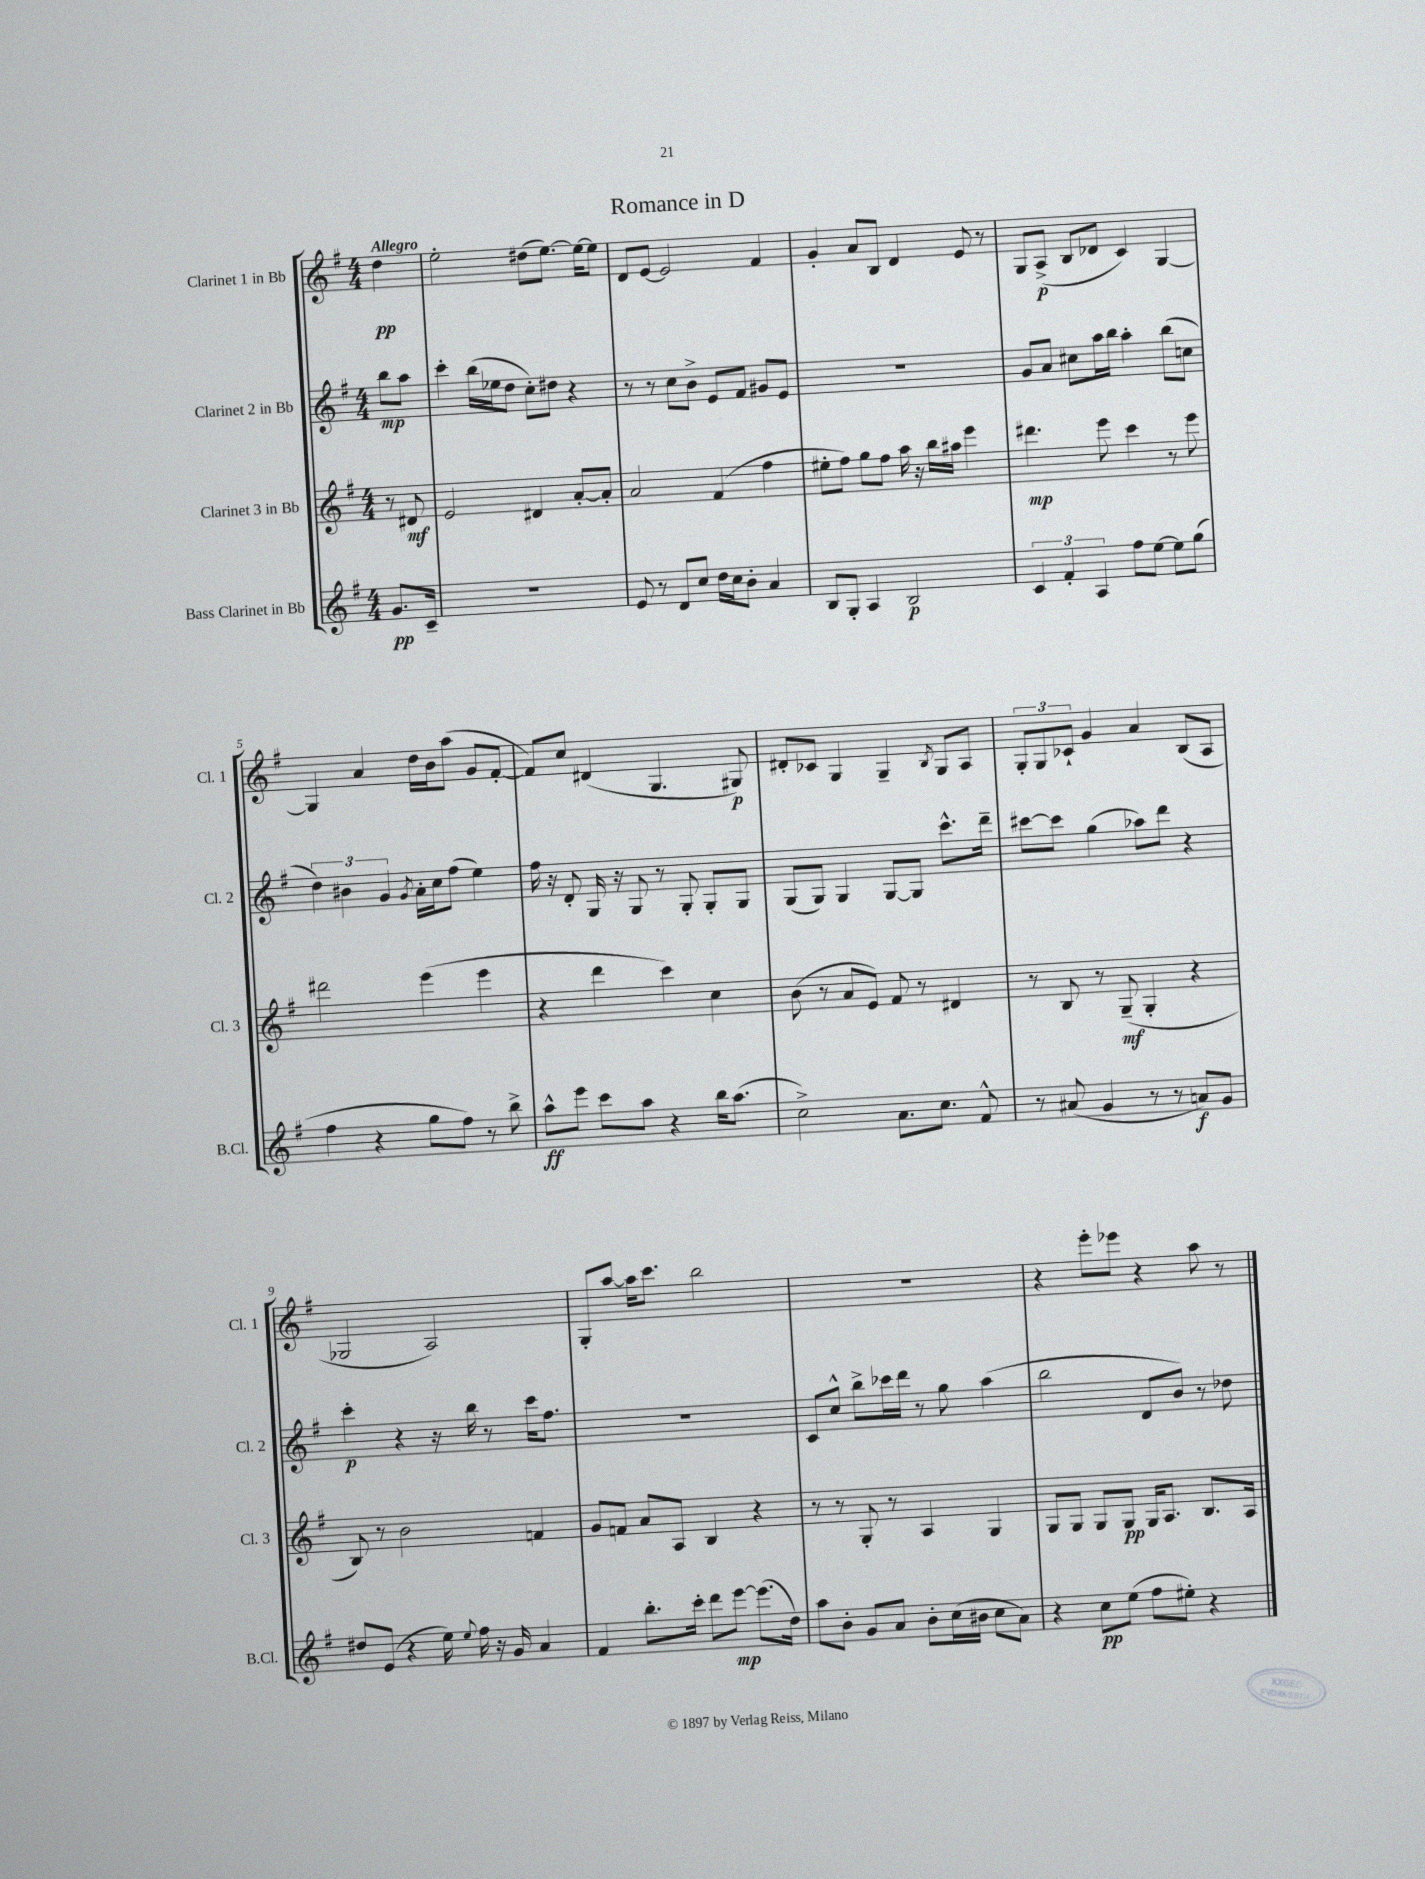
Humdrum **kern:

**kern	**dynam	**kern	**dynam	**kern	**dynam	**kern	**dynam
*part4	*part4	*part3	*part3	*part2	*part2	*part1	*part1
*staff4	*staff4	*staff3	*staff3	*staff2	*staff2	*staff1	*staff1
*I"Bass Clarinet in Bb	*	*I"Clarinet 3 in Bb	*	*I"Clarinet 2 in Bb	*	*I"Clarinet 1 in Bb	*
*I'B.Cl.	*	*I'Cl. 3	*	*I'Cl. 2	*	*I'Cl. 1	*
*clefG2	*	*clefG2	*	*clefG2	*	*clefG2	*
*k[f#]	*	*k[f#]	*	*k[f#]	*	*k[f#]	*
*M4/4	*	*M4/4	*	*M4/4	*	*M4/4	*
=	=	=	=	=	=	=	=
!	!	!	!	!	!	!LO:TX:a:B:t=Allegro	!
8.g/L	pp	8r	.	8bb\L	mp	4dd\	pp
.	.	8d#X/	mf	8aa\J	.	.	.
16c~/Jk	.	.	.	.	.	.	.
=1	=1	=1	=1	=1	=1	=1	=1
1r	.	2e/	.	4ccc'\	.	2ee'\	.
.	.	.	.	(16bb\LL	.	.	.
.	.	.	.	16ee-X\J	.	.	.
.	.	.	.	8dd\J	.	.	.
.	.	4d#X/	.	8cc'\L)	.	(8dd#X\L	.
.	.	.	.	8dd#X\J	.	[8.ee\J)	.
.	.	[8a'/L	.	4r	.	.	.
.	.	.	.	.	.	16ee\KL_	.
.	.	8a'/J]	.	.	.	8ee\J]	.
=2	=2	=2	=2	=2	=2	=2	=2
8e/	.	2a/	.	8r	.	8d/L	.
8r	.	.	.	8r	.	[8e/J	.
8d/L	.	.	.	8cc\L	.	2e/]	.
8cc/J	.	.	.	8b^\J	.	.	.
16dd\LL	.	(4f#/	.	8e/L	.	.	.
16cc\J	.	.	.	.	.	.	.
8b'\J	.	.	.	8f#/J	.	.	.
4a/	.	4ff#\	.	8g#X/L	.	4f#/	.
.	.	.	.	8e/J	.	.	.
=3	=3	=3	=3	=3	=3	=3	=3
8B/L	.	8ee#X'\L	.	1r	.	4g'/	.
8G'/J	.	8ff#\J)	.	.	.	.	.
4A/	.	8gg\L	.	.	.	8a/L	.
.	.	8ff#\J	.	.	.	8B/J	.
2B/	p	16aa\	.	.	.	4d/	.
.	.	16r	.	.	.	.	.
.	.	16bb\LL	.	.	.	.	.
.	.	16aa#X\JJ	.	.	.	.	.
.	.	4eee\	.	.	.	8e/	.
.	.	.	.	.	.	8r	.
=4	=4	=4	=4	=4	=4	=4	=4
6c/	.	4.ddd#X\	mp	8g/L	.	8G/L	.
.	.	.	.	8a/J	.	(8A^/J	p
6f#'/	.	.	.	.	.	.	.
.	.	.	.	8cc#X\L	.	8B/L	.
6A/	.	.	.	.	.	.	.
.	.	8eee\	.	16aa\L	.	8d-X/J	.
.	.	.	.	16bb\JJ	.	.	.
8ff#\L	.	4ccc\	.	4aa'\	.	4c/)	.
[8ee\J	.	.	.	.	.	.	.
8ee\L]	.	8r	.	(8bb\L	.	[4G/	.
(8gg\J	.	8eee\	.	8ccn\J	.	.	.
!!LO:LB:g=z
=5	=5	=5	=5	=5	=5	=5	=5
4ff#\	.	2ddd#X\	.	6dd\)	.	4G/]	.
.	.	.	.	6b#X\	.	.	.
4r	.	.	.	.	.	4a/	.
.	.	.	.	6g/	.	.	.
.	.	.	.	8qg/	.	.	.
8gg\L	.	(4eee\	.	16a'\LL	.	16dd\LL	.
.	.	.	.	16cc\J	.	16b\J	.
8ff#\J)	.	.	.	(8ff#\J	.	(8aa\J	.
8r	.	4eee\	.	4ee\)	.	8g/L	.
8bb^\	.	.	.	.	.	[8f#'/J	.
=6	=6	=6	=6	=6	=6	=6	=6
8aa^^\L	ff	4r	.	16ff#\	.	8f#/L])	.
.	.	.	.	16r	.	.	.
8eee\J	.	.	.	8d'/	.	8cc/J	.
8ccc\L	.	4ddd\	.	16G/	.	(4d#X/	.
.	.	.	.	16r	.	.	.
8aa\J	.	.	.	8G/	.	.	.
4r	.	4ccc\)	.	8r	.	4.G/	.
.	.	.	.	8G'/	.	.	.
16bb\KL	.	4cc\	.	8G'/L	.	.	.
(8.aa\J	.	.	.	.	.	.	.
.	.	.	.	8G/J	.	8G#X/)	p
=7	=7	=7	=7	=7	=7	=7	=7
2cc^\)	.	(8b\	.	(8G/L	.	8d#X'/L	.
.	.	8r	.	8G/J)	.	8c-X/J	.
.	.	8a/L	.	4G/	.	4G/	.
.	.	8e/J)	.	.	.	.	.
8.a\L	.	8f#/	.	[8G/L	.	4G~/	.
.	.	8r	.	8G/J]	.	.	.
8.cc\J	.	.	.	.	.	.	.
.	.	.	.	.	.	8qB/	.
.	.	4d#X/	.	8.ccc^^\L	.	8G/L	.
8f#^^/	.	.	.	.	.	8A/J	.
.	.	.	.	16ddd~\Jk	.	.	.
=8	=8	=8	=8	=8	=8	=8	=8
8r	.	8r	.	[8ccc#X\L	.	12G'/L	.
.	.	.	.	.	.	12G/	.
(8a#X/	.	8B/	.	8ccc#\J]	.	.	.
.	.	.	.	.	.	12c-X`/J	.
4g/	.	8r	.	(4gg\	.	4g/	.
.	.	(8G~/	mf	.	.	.	.
8r	.	4G'/	.	8aa-X\L)	.	4a/	.
8r	.	.	.	8ddd\J	.	.	.
8an/L)	f	4r	.	4r	.	(8B/L	.
8g/J	.	.	.	.	.	8A/J	.
!!LO:LB:g=z
=9	=9	=9	=9	=9	=9	=9	=9
8dd#X/L	.	8B/)	.	4ccc'\	p	2G-X/	.
(8e/J	.	8r	.	.	.	.	.
4r	.	2b\	.	4r	.	.	.
16ee\)	.	.	.	16r	.	2A/)	.
8qqee/	.	.	.	.	.	.	.
16ff#\	.	.	.	16bb\	.	.	.
16r	.	.	.	8r	.	.	.
16g/	.	.	.	.	.	.	.
4a/	.	4fn/	.	16ccc\KL	.	.	.
.	.	.	.	8.ff#\J	.	.	.
=10	=10	=10	=10	=10	=10	=10	=10
4f#/	.	8g/L	.	1r	.	8G'/L	.
.	.	8fn/J	.	.	.	[8aa/J	.
8.bb'\L	.	8a/L	.	.	.	16aa\KL]	.
.	.	.	.	.	.	8.ccc\J	.
.	.	8A/J	.	.	.	.	.
16ccc'\Jk	.	.	.	.	.	.	.
8ddd\L	.	4B/	.	.	.	2bb\	.
[8eee\J	mp	.	.	.	.	.	.
(8.eee\L]	.	4r	.	.	.	.	.
16dd\Jk)	.	.	.	.	.	.	.
=11	=11	=11	=11	=11	=11	=11	=11
8aa\L	.	8r	.	8c/L	.	1r	.
8b'\J	.	8r	.	8cc^^/J	.	.	.
8g/L	.	8G'/	.	8bb^\L	.	.	.
8a/J	.	8r	.	16ccc-X\L	.	.	.
.	.	.	.	16ddd\JJ	.	.	.
8b'\L	.	4A/	.	8r	.	.	.
(16cc\L	.	.	.	8gg\	.	.	.
16b#X\JJ	.	.	.	.	.	.	.
8cc\L	.	4G/	.	(4aa\	.	.	.
8a\J)	.	.	.	.	.	.	.
=12	=12	=12	=12	=12	=12	=12	=12
4r	.	8G/L	.	2bb\	.	4r	.
.	.	8G/J	.	.	.	.	.
8cc\L	pp	8G/L	.	.	.	8eee'\L	.
(8ee\J	.	8G/J	pp	.	.	8eee-X\J	.
8ff#\L	.	16G/KL	.	8d/L	.	4r	.
.	.	8.A/J	.	.	.	.	.
8ee#X'\J)	.	.	.	8b/J)	.	.	.
4r	.	8.B/L	.	8r	.	8aa\	.
.	.	.	.	8dd-X\	.	8r	.
.	.	16A/Jk	.	.	.	.	.
==	==	==	==	==	==	==	==
*-	*-	*-	*-	*-	*-	*-	*-
